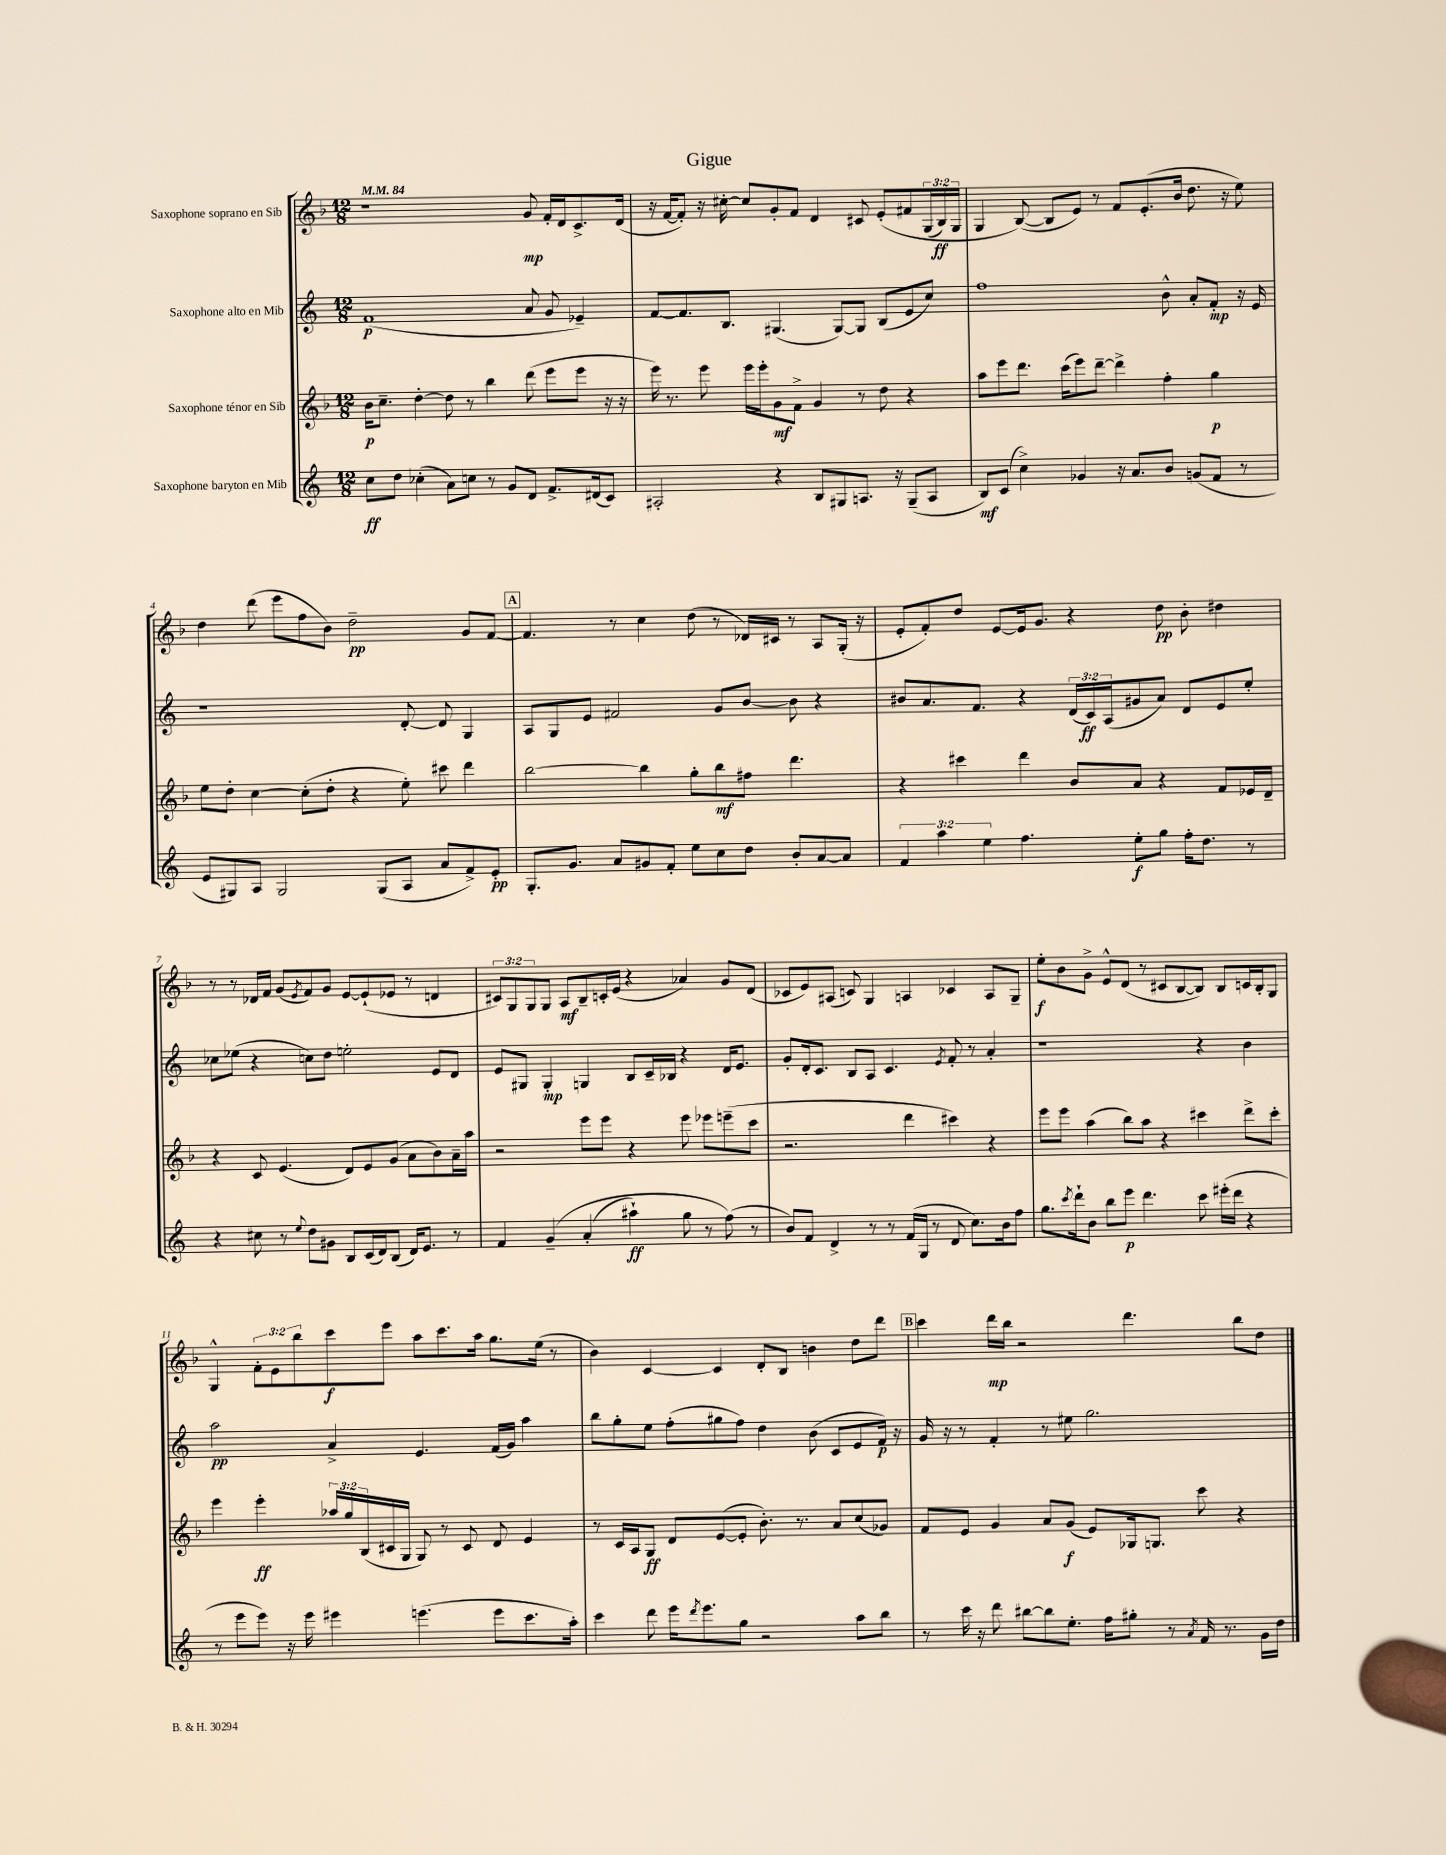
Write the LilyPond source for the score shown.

\header { title = "Gigue" }
<<
\new StaffGroup <<
\new Staff = "s0" \with { instrumentName = "Saxophone soprano en Sib" } {
    \clef treble \key f \major \numericTimeSignature \time 12/8 \override Staff.TupletNumber.text = #tuplet-number::calc-fraction-text \tempo 4 = 84
    r1 g'8\mp f'16-. d'16 c'8.-> d'16( |
    r16 f'16~ f'8-.) r16 cis''16~-. cis''8 g'8-. f'8 d'4 cis'8 e'8-.\( fis'8 \tuplet 3/2 { g16( bes16\ff) g16 } |
    g4 bes8~(\) bes8 e'8) r8 f'8 e'8.-.( bes'16 d''8. r16 e''8) |
    d''4 d'''8( e'''8 f''8 bes'8) d''2--\pp g'8 f'8~ |
    \mark \markup { \box "A" } f'4. r8 c''4 d''8( r8 des'16) cis'16 r8 a8 g16-.( r16 |
    e'8-. f'8-.) d''8 e'8~ e'16 g'8. r4 d''8\pp bes'8-. dis''4 |
    r8 r8 des'16 f'16 g'8( \acciaccatura { e'8 } f'8) g'8 e'8~ e'8-!( ees'8 r8 d'4 |
    \tuplet 3/2 { cis'8) g8 g8 } g8 a8\mf bes8-- c'16-. e'16( r4 aes'4) g'8 d'8( |
    ces'8 e'8) ais8( c'8) g4 a4 ces'4 a8 g8-- |
    e''8-.\f bes'8 g'8-> e'8-^ d'8( r8 cis'8 bes8~ bes8) bes8 c'16 bes16-. g8 |
    g4-^ \tuplet 3/2 { f'8-. e'8 bes''8 } c'''8\f e'''8 a''8 c'''8. a''16 g''8. e''16( r8 |
    bes'4) c'4~ c'4 d'8-. bes8 b'4 d''8 d'''8 |
    \mark \markup { \box "B" } c'''4 d'''16\mp bes''16 r2 d'''4. bes''8 d''8 \bar "|." |
}
\new Staff = "s1" \with { instrumentName = "Saxophone alto en Mib" } {
    \clef treble \key c \major \numericTimeSignature \time 12/8 \override Staff.TupletNumber.text = #tuplet-number::calc-fraction-text
    f'1\p( a'8 g'8 ees'4--) |
    f'8~ f'8. b8. gis4.( gis8~) gis8 b8( e'8 c''8) |
    f''1 b'8-^ a'8-. f'8-.\mp r16 e'16 |
    r1 d'8~-. d'8 g4 |
    \mark \markup { \box "A" } a8 g8 e'8 fis'2 g'8 b'8~ b'8 r4 |
    bis'8 a'8. f'8. r4 \tuplet 3/2 { d'16( c'16\ff) a16( } gis'8 a'8) d'8 e'8 e''8-. |
    ces''8 ees''8( r4 c''8) d''8 e''2-. e'8 d'8 |
    e'8 gis8 gis4-.\mp g4 b8 c'16-- bes16 r4 d'16 e'8. |
    g'8-. d'16-. c'8. b8 a8 c'4. \acciaccatura { e'8 } f'8-. r8 a'4-. |
    r1 r4 b'4 |
    a''2\pp a'4-> e'4. f'16( g'16) a''4 |
    b''8 g''8-. e''8 f''8-.( gis''8 f''8) d''4 b'8( c'8 e'8 f'16\p) r16 |
    \mark \markup { \box "B" } g'16 r16 r8 f'4-. r8 eis''8 g''2. \bar "|." |
}
\new Staff = "s2" \with { instrumentName = "Saxophone ténor en Sib" } {
    \clef treble \key f \major \numericTimeSignature \time 12/8 \override Staff.TupletNumber.text = #tuplet-number::calc-fraction-text
    bes'16\p c''8.-- d''4~-. d''8 r8 bes''4 d'''8( e'''8 e'''8 r16 r16 |
    e'''16) r8. e'''8 e'''16 e'''16-. g'8\mf f'8-> g'4 r8 d''8 r4 |
    a''8 e'''8 d'''8. c'''16( e'''8) d'''8~-- d'''4-> f''4-. g''4\p |
    e''8 d''8-. c''4~ c''8-.( d''8-. r4 e''8-.) cis'''8 d'''4 |
    \mark \markup { \box "A" } bes''2~ bes''4 g''8-. bes''8\mf fis''8 d'''4. |
    r4 cis'''4 d'''4 bes'8 a'8 r4 f'8 ees'16 d'16-- |
    r4 c'8 e'4.( d'8) e'8 g'8( a'8 bes'8) a'16-- a''16 |
    r2 e'''8 e'''8 r4 e'''8 ees'''8 e'''8--( c'''8 |
    r2. d'''4 cis'''4) r4 |
    e'''8 e'''8 a''4( bes''8) a''8 r4 cis'''4 d'''8-> cis'''8-. |
    e'''4 e'''4-.\ff \tuplet 3/2 { aes''16 g''16 bes16( } cis'16 g16 g8) r8 cis'8 d'8 e'4 |
    r8 c'16 a16 g8\ff d'8 e'8~( e'8-. bes'8.-.) r8. a'8 c''8( ges'8) |
    \mark \markup { \box "B" } f'8 e'8 g'4 a'8 g'8\f( e'8) ges16 g8. c'''8 r4 \bar "|." |
}
\new Staff = "s3" \with { instrumentName = "Saxophone baryton en Mib" } {
    \clef treble \key c \major \numericTimeSignature \time 12/8 \override Staff.TupletNumber.text = #tuplet-number::calc-fraction-text
    c''8\ff d''8 ces''4-.( a'8) c''8 r8 g'8 d'8 f'8.-> dis'16( c'8) |
    ais2-. r4 b8 gis8 a8. r16 gis8--( a8 |
    b8\mf) c'8( c''4->) ges'4 r16 a'8. b'8 g'8( f'8 r8 |
    e'8 gis8) a8 gis2 gis8( a8 a'8 f'8->) e'8-.\pp |
    \mark \markup { \box "A" } g8.-. g'8. a'8 gis'8 f'8-. e''8 c''8 d''8 b'8-. a'8~ a'8 |
    \tuplet 3/2 { f'4 a''4 e''4 } f''4. e''8-.\f g''8 f''16-. d''8. r8 |
    r4 cis''8 r8 \appoggiatura { e''8 } d''8 gis'8 b8 c'16( d'16) b8( d'16) e'8. r8 |
    f'4 g'4--\( a'4-.( ais''4-!\ff) g''8 r8 f''8(\) r8 |
    b'8) f'8 d'4-> r8 r8 f'16( g16 r8 d'8 c''8.) b'16 f''8 |
    g''8. \acciaccatura { c'''8 } d'''16-! b'8 b''8 e'''8\p d'''4. c'''8 eis'''16-.( d'''16 r4 |
    r8 e'''8 e'''8) r16 e'''16 eis'''4 e'''4.( e'''8 c'''8. a''16-.) |
    c'''4 d'''8 e'''16 \acciaccatura { d'''8 } e'''8. g''8 r2 a''8 b''8 |
    \mark \markup { \box "B" } r8 c'''16 r16 d'''8 bis''8~ bis''8 e''8.-. f''16 gis''8-. r8 \acciaccatura { a'8 } f'16 r8. g'16 d''16 \bar "|." |
}
>>
>>
